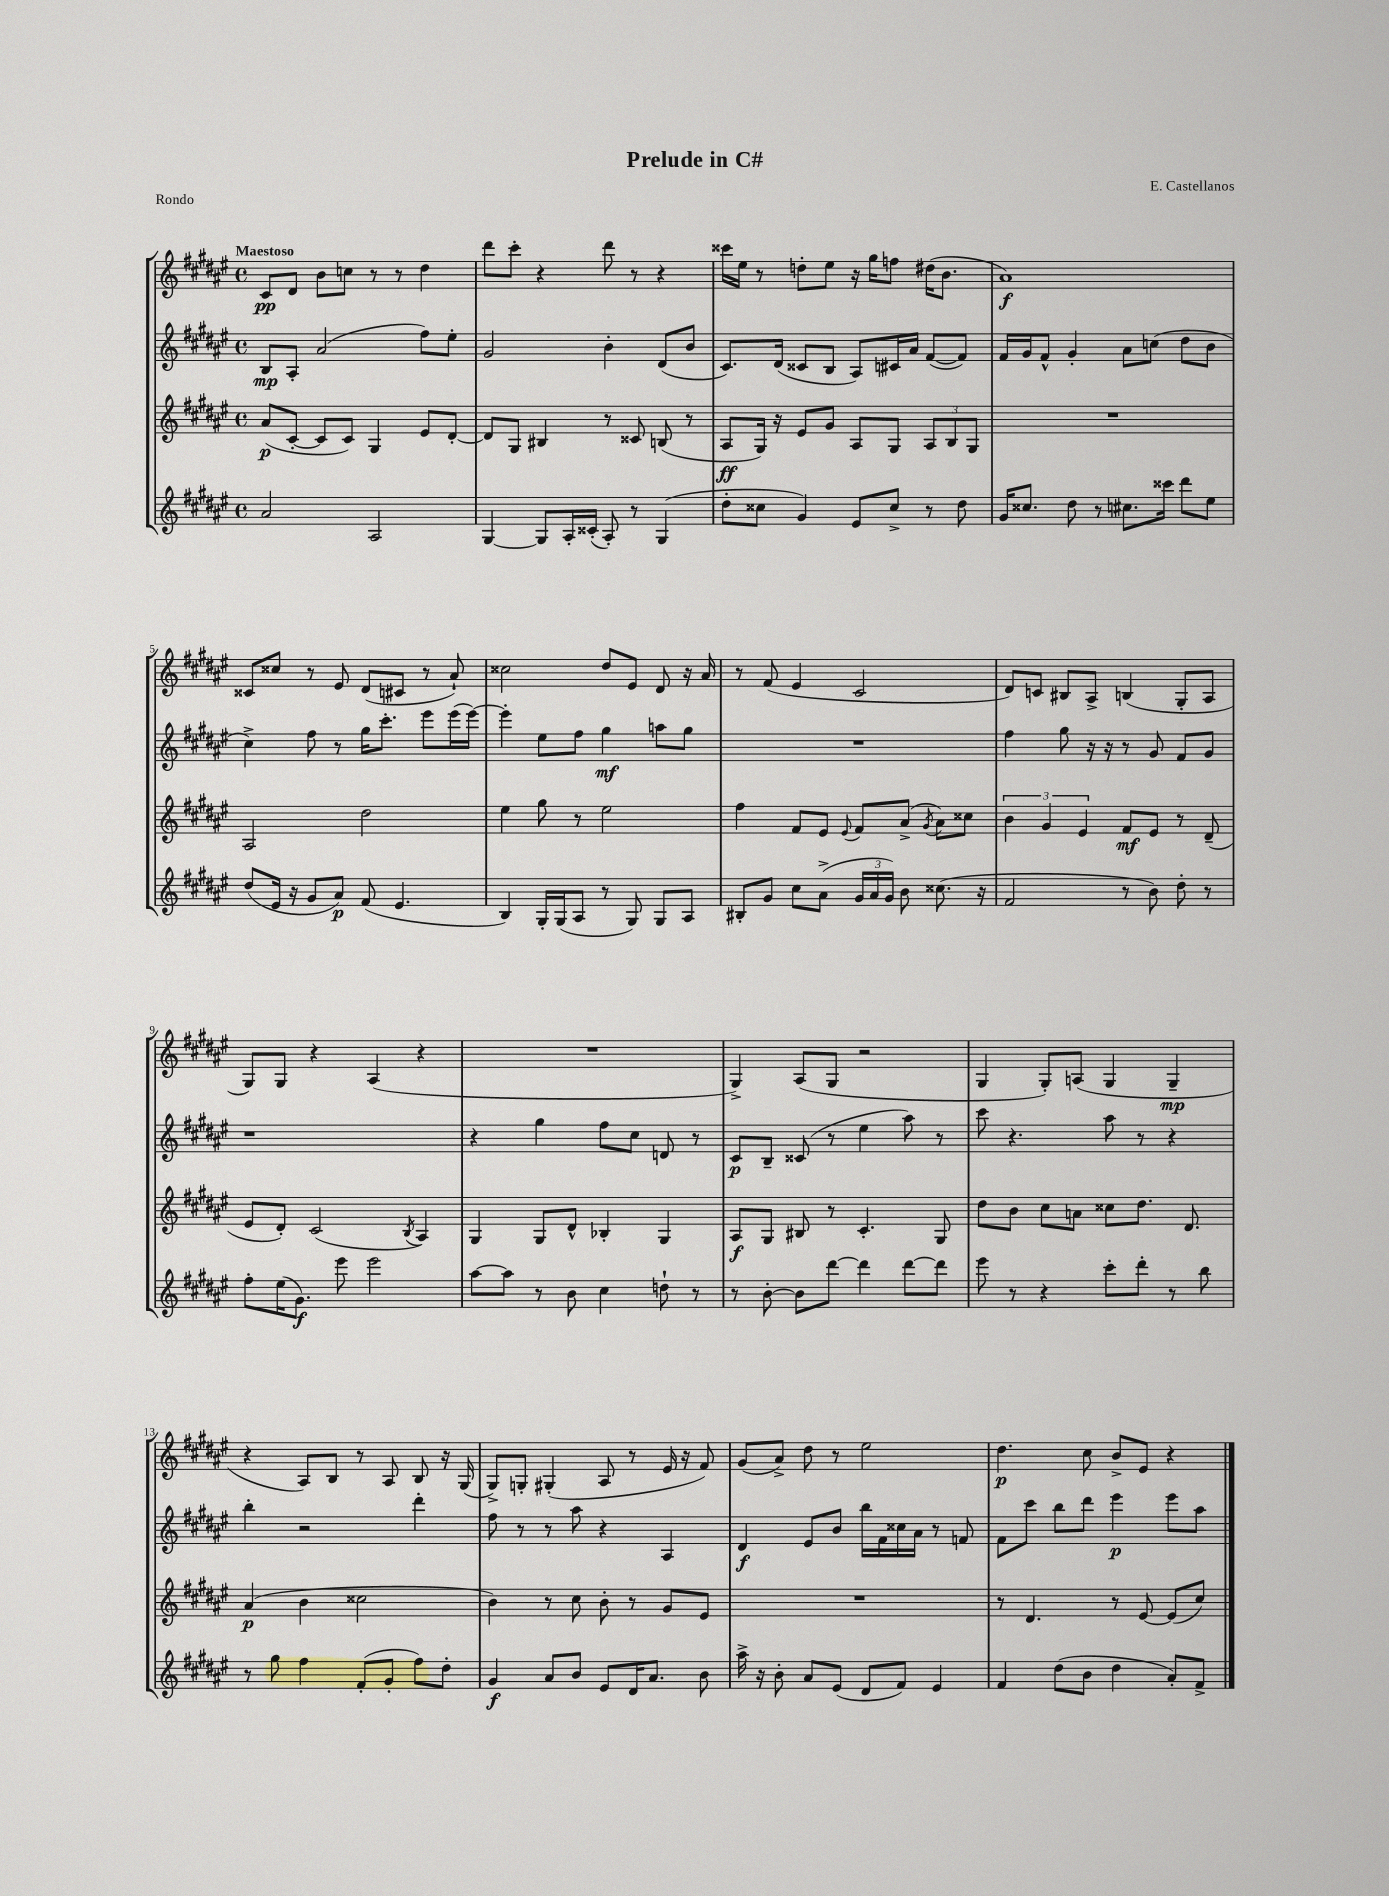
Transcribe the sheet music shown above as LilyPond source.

\header { title = "Prelude in C#" composer = "E. Castellanos" piece = "Rondo" }
<<
\new StaffGroup <<
\new Staff = "s0" {
    \clef treble \key fis \major \defaultTimeSignature \time 4/4 \tempo "Maestoso"
    \autoBeamOff cis'8[\pp dis'8] b'8[ c''8] r8 r8 dis''4 |
    dis'''8[ cis'''8]-. r4 dis'''8 r8 r4 |
    cisis'''16[ eis''16] r8 d''8[-. eis''8] r16 gis''16[ f''8] dis''16[( b'8.] |
    ais'1\f) |
    cisis'8[ cisis''8] r8 eis'8 dis'8[( cis'8] r8 ais'8-!) |
    cisis''2 dis''8[ eis'8] dis'8 r16 ais'16 |
    r8 fis'8( eis'4 cis'2 |
    dis'8[) c'8] bis8[ ais8]-> b4( gis8[-. ais8] |
    gis8[) gis8] r4 ais4( r4 |
    R1 |
    gis4->) ais8[( gis8] r2 |
    gis4 gis8[-.) a8]( gis4 gis4--\mp |
    r4 ais8[) b8] r8 ais8 b8 r16 gis16( |
    gis8[->) g8]-. gis4-.( ais8 r8 eis'16 r16 fis'8) |
    gis'8[( ais'8]->) dis''8 r8 eis''2 |
    dis''4.\p cis''8 b'8[-> eis'8] r4 \bar "|." |
}
\new Staff = "s1" {
    \clef treble \key fis \major \defaultTimeSignature \time 4/4
    \autoBeamOff b8[\mp ais8]-. ais'2( fis''8[) eis''8]-. |
    gis'2 b'4-. dis'8[( b'8] |
    cis'8.[) dis'16]( cisis'8[ b8] ais8[) cis'16 ais'16] fis'8[~( fis'8]) |
    fis'16[ gis'16 fis'8]-^ gis'4-. ais'8[ c''8]( dis''8[ b'8] |
    cis''4->) fis''8 r8 gis''16[ cis'''8.]-. eis'''8[ eis'''16( eis'''16]~) |
    eis'''4-. eis''8[ fis''8] gis''4\mf a''8[ gis''8] |
    R1 |
    fis''4 gis''8 r16 r16 r8 gis'8 fis'8[ gis'8] |
    r1 |
    r4 gis''4 fis''8[ cis''8] d'8 r8 |
    cis'8[\p b8]-- cisis'8( r8 eis''4 ais''8) r8 |
    cis'''8 r4. ais''8 r8 r4 |
    b''4-. r2 dis'''4-. |
    fis''8 r8 r8 ais''8 r4 ais4 |
    dis'4\f eis'8[ b'8] b''16[ fis'16 cisis''16 ais'16] r8 f'8 |
    fis'8[ cis'''8] b''8[ dis'''8] eis'''4\p eis'''8[ ais''8] \bar "|." |
}
\new Staff = "s2" {
    \clef treble \key fis \major \defaultTimeSignature \time 4/4
    \autoBeamOff ais'8[\p( cis'8]~-. cis'8[ cis'8]) gis4 eis'8[ dis'8]~-. |
    dis'8[ gis8] bis4 r8 cisis'8 b8( r8 |
    ais8[\ff gis16]) r16 eis'8[ gis'8] ais8[ gis8] \tuplet 3/2 { ais8[ b8 gis8] } |
    R1 |
    ais2 dis''2 |
    eis''4 gis''8 r8 eis''2 |
    fis''4 fis'8[ eis'8] \appoggiatura { eis'8 } fis'8[ ais'8]->( \acciaccatura { gis'8 } ais'8[) cisis''8] |
    \tuplet 3/2 { b'4 gis'4 eis'4 } fis'8[\mf eis'8] r8 dis'8--( |
    eis'8[ dis'8]-.) cis'2( \acciaccatura { b8 } ais4) |
    gis4 gis8[ dis'8]-^ bes4-. gis4 |
    ais8[\f gis8] bis8 r8 cis'4.-. gis8 |
    dis''8[ b'8] cis''8[ a'8] cisis''8[ dis''8.] dis'8. |
    ais'4\p( b'4 cisis''2 |
    b'4) r8 cis''8 b'8-. r8 gis'8[ eis'8] |
    R1 |
    r8 dis'4. r8 eis'8~ eis'8[( cis''8]) \bar "|." |
}
\new Staff = "s3" {
    \clef treble \key fis \major \defaultTimeSignature \time 4/4
    \autoBeamOff ais'2 ais2 |
    gis4~ gis8[ ais16-. cisis'16]-.( ais8-.) r8 gis4( |
    dis''8[-. cisis''8] gis'4) eis'8[ cisis''8]-> r8 dis''8 |
    gis'16[ cisis''8.] dis''8 r8 cis''8.[ cisis'''16] dis'''8[ eis''8] |
    dis''8[( eis'16] r16 gis'8[ ais'8]\p) fis'8( eis'4. |
    b4) gis16[-. gis16( ais8] r8 gis8) gis8[ ais8] |
    bis8[-. gis'8] cis''8[ ais'8]->( \tuplet 3/2 { gis'16[ ais'16 gis'16]) } b'8 cisis''8.( r16 |
    fis'2 r8 b'8) dis''8-. r8 |
    fis''8[-. eis''16( gis'8.]\f) eis'''8 eis'''2 |
    ais''8[~ ais''8] r8 b'8 cis''4 d''8-! r8 |
    r8 b'8~-. b'8[ dis'''8]~ dis'''4 dis'''8[~ dis'''8] |
    eis'''8 r8 r4 cis'''8[-. dis'''8]-. r8 b''8 |
    r8 gis''8 fis''4 fis'8[-.( gis'8]-. fis''8[) dis''8]-. |
    gis'4\f ais'8[ b'8] eis'8[ dis'16 ais'8.] b'8 |
    ais''16-> r16 b'8-. ais'8[ eis'8]( dis'8[ fis'8]) eis'4 |
    fis'4 dis''8[( b'8] dis''4 ais'8[-.) fis'8]-> \bar "|." |
}
>>
>>
